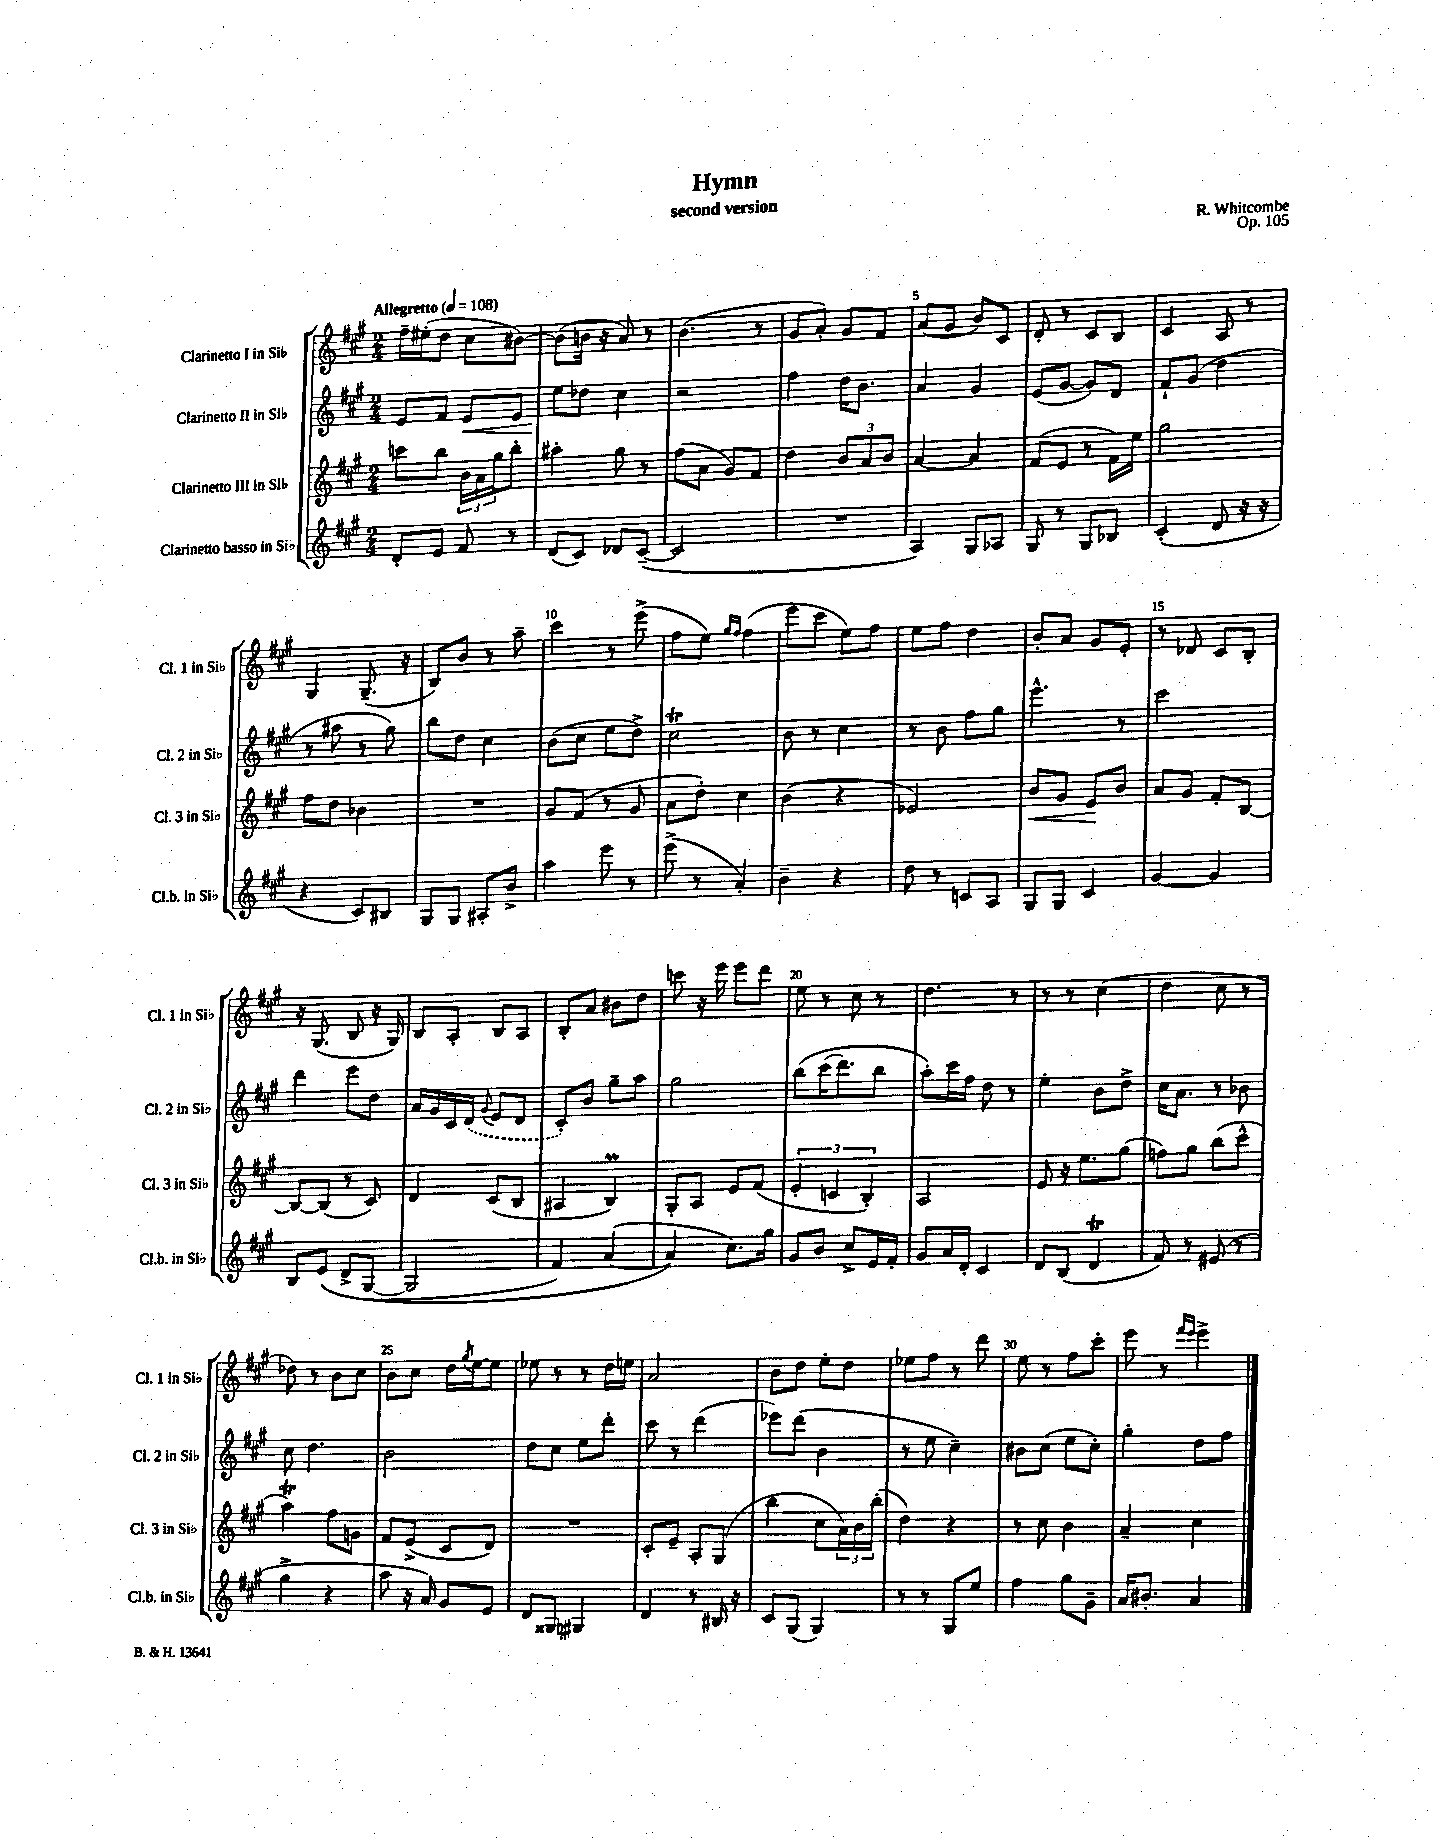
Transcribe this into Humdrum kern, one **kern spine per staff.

**kern	**kern	**dynam	**kern	**dynam	**kern
*part4	*part3	*part3	*part2	*part2	*part1
*staff4	*staff3	*staff3	*staff2	*staff2	*staff1
*I"Clarinetto basso in Si♭	*I"Clarinetto III in Si♭	*	*I"Clarinetto II in Si♭	*	*I"Clarinetto I in Si♭
*I'Cl.b. in Si♭	*I'Cl. 3 in Si♭	*	*I'Cl. 2 in Si♭	*	*I'Cl. 1 in Si♭
*clefG2	*clefG2	*	*clefG2	*	*clefG2
*k[f#c#g#]	*k[f#c#g#]	*	*k[f#c#g#]	*	*k[f#c#g#]
*M2/4	*M2/4	*	*M2/4	*	*M2/4
*MM108	*MM108	*	*MM108	*	*MM108
=1	=1	=1	=1	=1	=1
!	!	!	!	!	!LO:TX:a:B:t=Allegretto
8d'/L	8cccn\L	.	8e/L	.	16ff#~\LL
.	.	.	.	.	(16ee#X'\J
8e/J	8bb\J	.	8f#/J	.	8dd\J
!	!	!	!	!LO:HP:b	!
8f#/	24b\LL	.	8e/L	<	8cc#\L
.	24a\	.	.	.	.
.	24gg#\J	.	.	.	.
8r	8bb'\J	.	8e/J	.	[8b#X\J)
=2	=2	=2	=2	=2	=2
(8d/L	4aa#X'\	.	8ee\L	.	(8b#\L]
8c#/J)	.	.	8dd-X\J	[	16bn\Jk
.	.	.	.	.	16r
8d-X/L	8gg#\	.	4cc#\	.	8a/)
([8c#~/J	8r	.	.	.	8r
=3	=3	=3	=3	=3	=3
2c#/]	(8ff#\L	.	2r	.	(4.b\
.	8a\J	.	.	.	.
.	8g#/L)	.	.	.	.
.	8f#/J	.	.	.	8r
=4	=4	=4	=4	=4	=4
2r	4dd\	.	4ff#\	.	8g#/L
.	.	.	.	.	8a'/J)
.	12b/L	.	16dd\KL	.	8g#/L
.	.	.	8.b\J	.	.
.	12a/	.	.	.	.
.	.	.	.	.	8f#/J
.	12b/J	.	.	.	.
=5	=5	=5	=5	=5	=5
4A/)	[4a/	.	4a/	.	(8a/L
.	.	.	.	.	8g#/J
8G#/L	4a/]	.	4g#/	.	8b/L)
8A-X/J	.	.	.	.	8c#/J
=6	=6	=6	=6	=6	=6
8G#/	(8f#/L	.	(8e/L	.	8d'/
8r	8e/J	.	[8g#/J	.	8r
8G#/L	8r	.	8g#/L])	.	8c#/L
8B-X/J	16f#\LL)	.	8d/J	.	8B/J
.	16ee\JJ	.	.	.	.
=7	=7	=7	=7	=7	=7
(4c#'/	2gg#\	.	8f#`/L	.	4c#/
.	.	.	(8g#/J	.	.
8d/	.	.	4dd\	.	8A/
16r	.	.	.	.	8r
16r	.	.	.	.	.
!!LO:LB:g=z
=8	=8	=8	=8	=8	=8
4r	8ff#\L	.	8r	.	4G#/
.	8dd\J	.	8aa#X\	.	.
8c#/L)	4b-X\	.	8r	.	(8.G#~/
8B#X/J	.	.	8gg#\)	.	.
.	.	.	.	.	16r
=9	=9	=9	=9	=9	=9
8G#/L	2r	.	8bb\L	.	8B/L)
8G#/J	.	.	8dd\J	.	8b/J
8A#X'/L	.	.	4cc#\	.	8r
8b^/J	.	.	.	.	8aa~\
=10	=10	=10	=10	=10	=10
4aa\	8g#/L	.	(8b\L	.	4ccc#\
.	(8f#/J	.	8cc#\J	.	.
8eee\	8r	.	8ee\L	.	8r
8r	8g#/	.	8dd^\J)	.	(8eee^\
=11	=11	=11	=11	=11	=11
(8eee^\	8a\L	.	2cc#t\	.	8ff#\L
8r	8dd'\J)	.	.	.	8ee\J)
.	.	.	.	.	16qqgg#/LL
.	.	.	.	.	16qqff#/JJ
4a'/)	4cc#\	.	.	.	(4ff#\
=12	=12	=12	=12	=12	=12
4b~\	(4b\	.	8b\	.	8eee\L
.	.	.	8r	.	8ccc#\J
4r	4r	.	4cc#\	.	8ee\L)
.	.	.	.	.	8ff#\J
=13	=13	=13	=13	=13	=13
8dd\	2e-X/)	.	8r	.	8ee\L
8r	.	.	8b\	.	8ff#\J
8cn/L	.	.	8ff#\L	.	4dd\
8A/J	.	.	8gg#\J	.	.
=14	=14	=14	=14	=14	=14
!	!	!LO:HP:b	!	!	!
8G#/L	8b/L	<	4.eee^^\	.	8b'/L
8G#/J	8g#/J	.	.	.	8a/J
4c#/	8e/L	.	.	.	8g#/L
.	8b/J	[	8r	.	8e'/J
=15	=15	=15	=15	=15	=15
[4g#/	8a/L	.	2ccc#\	.	8r
.	8g#/J	.	.	.	8d-X/
4g#/]	8f#'/L	.	.	.	8c#/L
.	[8B/J	.	.	.	8B'/J
!!LO:LB:g=z
=16	=16	=16	=16	=16	=16
8B/L	8B/L_	.	4ddd\	.	16r
.	.	.	.	.	(8.G#/
(8e/J	(8B/J]	.	.	.	.
(8d^/L	8r	.	8eee\L	.	8B/
[8G#/J	8c#/)	.	8dd\J	.	16r
.	.	.	.	.	16G#/)
=17	=17	=17	=17	=17	=17
2G#/]	4d/	.	16a/LL	.	8B/L
.	.	.	16g#/	.	.
.	.	.	16c#/	.	8A'/J
.	.	.	(16d/JJ	.	.
.	.	.	8qqg#/	.	.
.	(8c#/L	.	8e/L	.	8B/L
.	8B/J	.	8d/J	.	8A/J
=18	=18	=18	=18	=18	=18
4f#/)	4A#X/	.	8c#'/L)	.	8B'/L
.	.	.	8b/J	.	8a/J
([4a/	4BM/)	.	8gg#~\L	.	8b#X\L
.	.	.	8aa\J	.	8dd\J
=19	=19	=19	=19	=19	=19
4a/])	8G#'/L	.	2gg#\	.	8cccn\
.	8A/J	.	.	.	16r
.	.	.	.	.	16eee\
8.cc#\L)	8e/L	.	.	.	8eee\L
.	(8f#/J	.	.	.	8ddd\J
16gg#\Jk	.	.	.	.	.
=20	=20	=20	=20	=20	=20
8g#/L	6e'/	.	(8bb\L	.	8ee\
8b/J	.	.	(16ccc#\K	.	8r
.	6cn/	.	.	.	.
.	.	.	8.ddd\)	.	.
8cc#^/L	.	.	.	.	8cc#\
.	6B'/)	.	.	.	.
16e/L	.	.	8bb\J	.	8r
16f#'/JJ	.	.	.	.	.
=21	=21	=21	=21	=21	=21
8g#/L	2A/	.	8aa'\L)	.	4.dd\
16a/L	.	.	16ccc#\L	.	.
16d'/JJ	.	.	16ff#\JJ	.	.
4c#/	.	.	8dd\	.	.
.	.	.	8r	.	8r
=22	=22	=22	=22	=22	=22
8d/L	8e/	.	4ee'\	.	8r
(8B/J	16r	.	.	.	8r
.	8.ee\L	.	.	.	.
4dT/	.	.	8b\L	.	(4cc#\
.	(8gg#\J	.	8dd^\J	.	.
=23	=23	=23	=23	=23	=23
8f#/)	8ffn\L)	.	16cc#\KL	.	4dd\
.	.	.	8.a\J	.	.
8r	8gg#\J	.	.	.	.
(8e#X/	(8bb\L	.	8r	.	8cc#\
8r	8ccc#^^\J	.	8b-X\	.	8r
!!LO:LB:g=z
=24	=24	=24	=24	=24	=24
4gg#^\	4aaT\)	.	8cc#\	.	8dd-X\)
.	.	.	4.dd\	.	8r
4r	8ff#\L	.	.	.	8b\L
.	8gn\J	.	.	.	8cc#\J
=25	=25	=25	=25	=25	=25
8aa\	8f#/L	.	2b\	.	8b\L
16r	(8e^/J	.	.	.	8cc#\J
16a/)	.	.	.	.	.
8g#/L	8c#/L	.	.	.	16dd\LL
.	.	.	.	.	8qgg#/
.	.	.	.	.	[16ee\J
8e/J	8d/J)	.	.	.	8ee\J]
=26	=26	=26	=26	=26	=26
8d/L	2r	.	8dd\L	.	8ee-X\
8G##X/J	.	.	8cc#\J	.	8r
4G#X/	.	.	8ee\L	.	8r
.	.	.	8ddd'\J	.	16dd\LL
.	.	.	.	.	16een\JJ
=27	=27	=27	=27	=27	=27
4d/	8c#'/L	.	8ccc#\	.	2a/
.	8e~/J	.	8r	.	.
8r	8A'/L	.	(4ddd\	.	.
16B#X/	(8G#/J	.	.	.	.
16r	.	.	.	.	.
=28	=28	=28	=28	=28	=28
8c#/L	4bb\	.	8eee-X\L)	.	8b\L
(8G#/J	.	.	(8ddd\J	.	8dd\J
4G#/)	8cc#\L	.	4b\	.	8ee'\L
.	24a\L)	.	.	.	8dd\J
.	24b\	.	.	.	.
.	(24bb'\JJ	.	.	.	.
=29	=29	=29	=29	=29	=29
8r	4dd\)	.	8r	.	8ee-X\L
8r	.	.	8ee\	.	8ff#\J
8G#/L	4r	.	4cc#~\)	.	8r
8ee/J	.	.	.	.	8ddd\
=30	=30	=30	=30	=30	=30
4ff#\	8r	.	8b#X\L	.	8ee\
.	8cc#\	.	(8cc#\J	.	8r
8gg#\L	4b\	.	8ee\L	.	8ff#\L
8g#~\J	.	.	8cc#'\J)	.	8ccc#'\J
=31	=31	=31	=31	=31	=31
16a/KL	4a~/	.	4gg#'\	.	8eee\
8.b#X'/J	.	.	.	.	.
.	.	.	.	.	8r
.	.	.	.	.	16qqfff#/LL
.	.	.	.	.	16qqeee/JJ
4a/	4cc#\	.	8dd\L	.	4eee^\
.	.	.	8ff#\J	.	.
==	==	==	==	==	==
*-	*-	*-	*-	*-	*-
